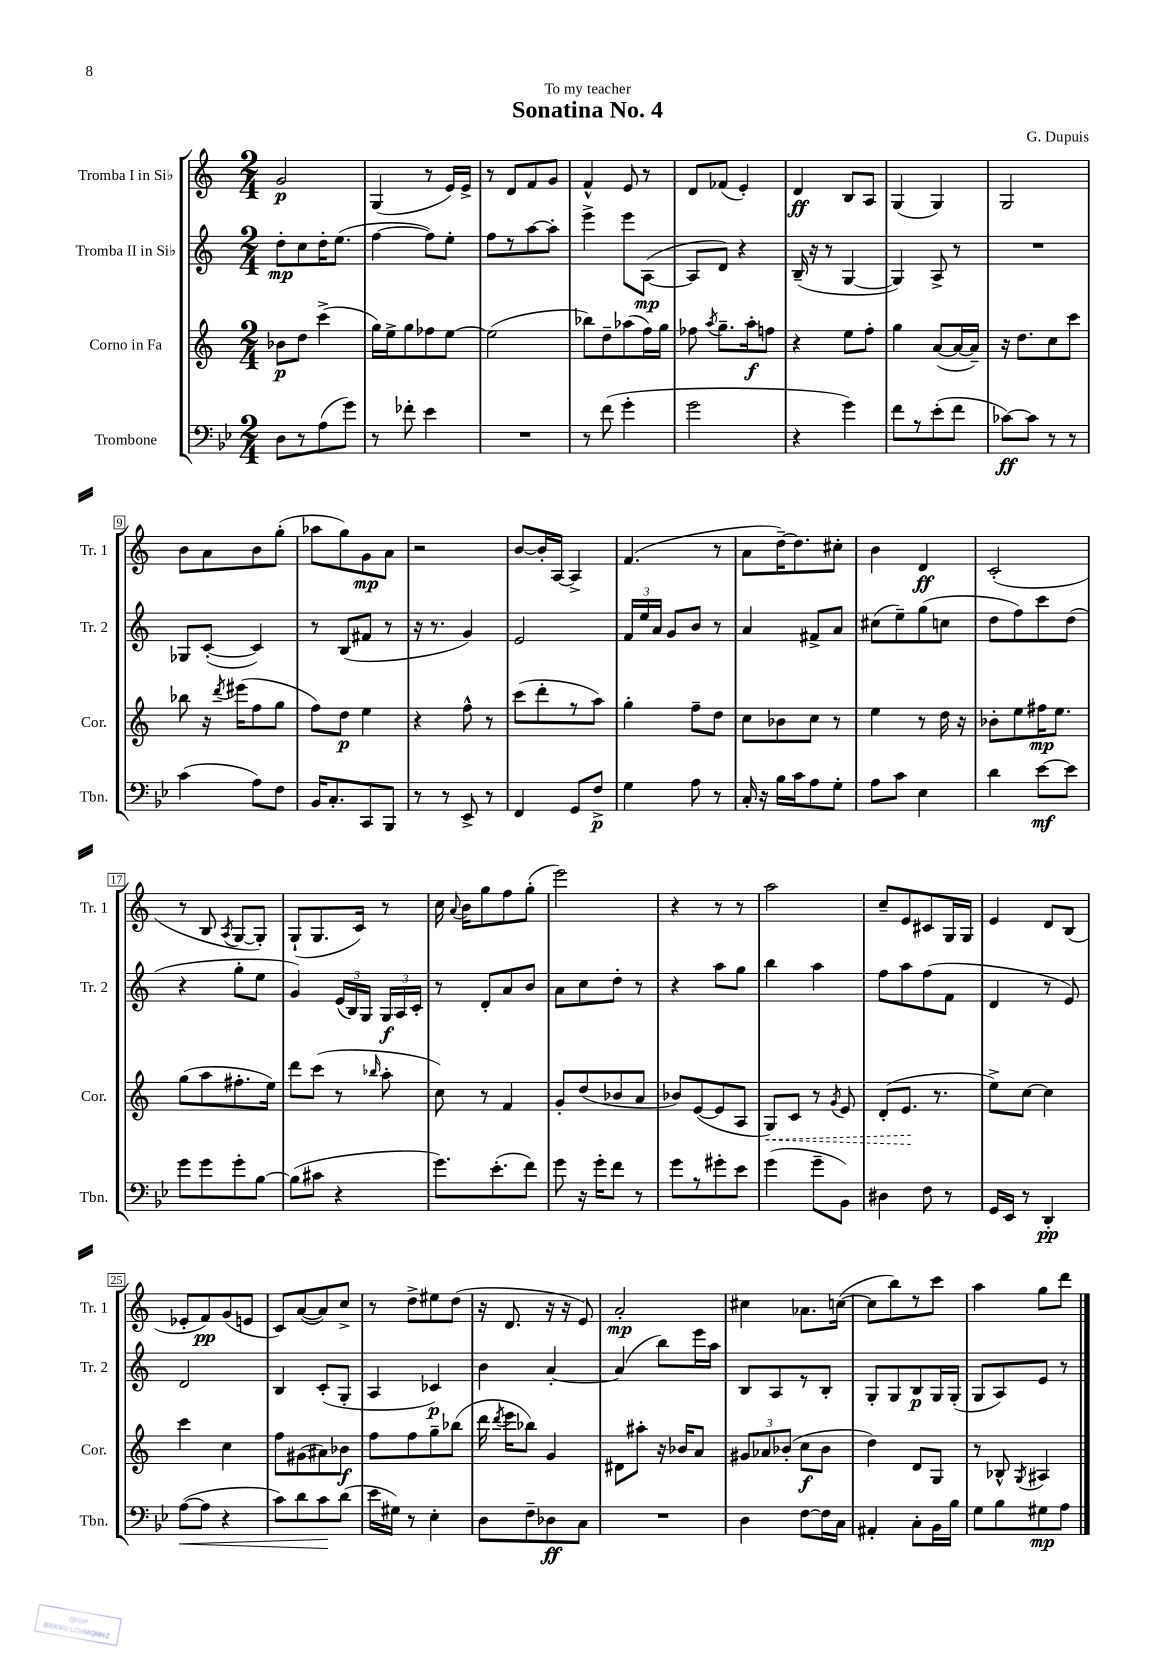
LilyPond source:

\header { title = "Sonatina No. 4" composer = "G. Dupuis" dedication = "To my teacher" }
<<
\new StaffGroup <<
\new Staff = "s0" \with { instrumentName = "Tromba I in Sib" shortInstrumentName = "Tr. 1" } {
    \clef treble \key c \major \numericTimeSignature \time 2/4
    \autoBeamOff g'2\p |
    g4( r8 e'16[) e'16]-> |
    r8 d'8[ f'8 g'8] |
    f'4-^ e'8 r8 |
    d'8[ fes'8]( e'4-.) |
    d'4\ff b8[ a8] |
    g4( g4) |
    g2 |
    b'8[ a'8 b'8 g''8]-.( |
    aes''8[ g''8) g'8\mp a'8] |
    r2 |
    b'8[~ b'16-. a16]~ a4-> |
    f'4.( r8 |
    a'8[ d''16~--) d''8. cis''8]-. |
    b'4 d'4\ff |
    c'2-.( |
    r8 b8 \acciaccatura { a8 } g8[~ g8]-.) |
    g8[-!( g8. c'16]) r8 |
    c''16 \appoggiatura { a'8 } b'16[ g''8 f''8 g''8]-.( |
    e'''2) |
    r4 r8 r8 |
    a''2 |
    c''8[-- e'8 cis'8 g16 g16] |
    e'4 d'8[ b8]( |
    ees'8[-. f'8\pp) g'8( e'8] |
    c'8[) a'8~( a'8) c''8]-> |
    r8 d''8[-> eis''8 d''8]( |
    r16 d'8. r16 r16 e'8) |
    a'2-.\mp |
    cis''4 aes'8.[ c''16]~( |
    c''8[ b''8) r8 c'''8] |
    a''4 g''8[ d'''8] \bar "|." |
}
\new Staff = "s1" \with { instrumentName = "Tromba II in Sib" shortInstrumentName = "Tr. 2" } {
    \clef treble \key c \major \numericTimeSignature \time 2/4
    \autoBeamOff d''8[-.\mp c''8 d''16-. e''8.]( |
    f''4~ f''8[) e''8]-. |
    f''8[ r8 a''8~ a''8]-. |
    e'''4-> e'''8[ a8]~\mp( |
    a8[ d'8]) r4 |
    b16--( r16 r8 g4~ |
    g4) a8-> r8 |
    R2 |
    ges8[ c'8]~-.( c'4) |
    r8 b8[( fis'8] r8 |
    r16 r8. g'4) |
    e'2 |
    \tuplet 3/2 { f'16[ e''16 a'16] } g'8[ b'8] r8 |
    a'4 fis'8[-> a'8] |
    cis''8[( e''8--) g''8( c''8] |
    d''8[ f''8) c'''8 d''8]( |
    r4 g''8[-. e''8] |
    g'4) \tuplet 3/2 { e'16[( b16) g16] } \tuplet 3/2 { g16[\f a16 c'16]-. } |
    r8 d'8[-. a'8 b'8] |
    a'8[ c''8 d''8]-. r8 |
    r4 a''8[ g''8] |
    b''4 a''4 |
    f''8[ a''8 f''8( f'8] |
    d'4 r8 e'8) |
    d'2 |
    b4 c'8[-.( g8]-. |
    a4 ces'4\p) |
    b'4 a'4~-. |
    a'4( b''8[) e'''16 a''16] |
    b8[ a8 r8 b8]-. |
    g8[-. g8 b8\p g16 g16]-.( |
    g8[ a8) e'8] r8 \bar "|." |
}
\new Staff = "s2" \with { instrumentName = "Corno in Fa" shortInstrumentName = "Cor." } {
    \clef treble \key c \major \numericTimeSignature \time 2/4
    \autoBeamOff bes'8[\p d''8] c'''4->( |
    g''16[) e''16-> g''8 fes''8 e''8]~ |
    e''2( |
    bes''8[) d''8-- aes''8( f''16) g''16] |
    fes''8 \acciaccatura { a''8 } g''8.[-- a''16-.\f f''8] |
    r4 e''8[ f''8]-. |
    g''4 a'8[~( a'16~ a'16]--) |
    r16 d''8.[ c''8 c'''8] |
    bes''8 r16 \acciaccatura { d'''8 } eis'''16[( f''8 g''8] |
    f''8[) d''8]\p e''4 |
    r4 f''8-^ r8 |
    c'''8[( d'''8-. r8 a''8]) |
    g''4-. f''8[-- d''8] |
    c''8[ bes'8 c''8] r8 |
    e''4 r8 d''16 r16 |
    bes'8[-. e''8 fis''16\mp e''8.] |
    g''8[( a''8 fis''8.-. e''16]) |
    d'''8[ c'''8]( r8 \grace { bes''16 } a''8-. |
    c''8) r8 f'4 |
    g'8[-. d''8( bes'8 a'8] |
    bes'8[) e'8~( e'8 a8] |
    \once \override Hairpin.style = #'dashed-line g8[\<) c'8] r8 \acciaccatura { g'8 } e'8 |
    d'8[-.( e'8.]\! r8. |
    e''8[->) c''8]~ c''4 |
    c'''4 c''4 |
    f''8[ gis'8( ais'8) bes'8]\f |
    f''8[ f''8 g''8-- bes''8]( |
    d'''16 \acciaccatura { d'''8 } e'''16[ bes''8]) g'4 |
    dis'8[ ais''8]-. r16 bes'16[ a'8] |
    \tuplet 3/2 { gis'8[ aes'8 bes'8]-.( } c''8[\f bes'8] |
    d''4) d'8[ g8] |
    r8 bes8-^ \acciaccatura { g8 } ais4 \bar "|." |
}
\new Staff = "s3" \with { instrumentName = "Trombone" shortInstrumentName = "Tbn." } {
    \clef bass \key bes \major \numericTimeSignature \time 2/4
    \autoBeamOff d8[ r8 a8( g'8]) |
    r8 fes'8-. ees'4 |
    R2 |
    r8 f'8( g'4-. |
    g'2 |
    r4 g'4) |
    f'8[ r8 ees'8-.( f'8] |
    ces'8[~\ff) ces'8] r8 r8 |
    c'4( a8[) f8] |
    bes,16[ c8.-. c,8 bes,,8] |
    r8 r8 ees,8-> r8 |
    f,4 g,8[ f8]->\p |
    g4 a8 r8 |
    c16-. r16 bes16[ c'16 a8 g8]-. |
    a8[ c'8] ees4 |
    d'4 ees'8[~\mf ees'8] |
    g'8[ g'8 g'8-. bes8]~ |
    bes8[( cis'8] r4 |
    g'8.[) ees'8.-.( f'8]) |
    g'8 r16 g'16[-. f'8] r8 |
    g'8[ r8 gis'8-. ees'8] |
    g'4( g'8[-- bes,8]) |
    dis4 f8 r8 |
    g,16[ ees,16] r8 d,4-.\pp |
    a8[~\<( a8] r4 |
    c'8[) d'8 c'8\! d'8]( |
    ees'16[ gis16]) r8 ees4-. |
    d8[ f8-- des8\ff c8] |
    R2 |
    d4 f8[~ f16 c16] |
    ais,4-. c8[-. bes,16 bes16] |
    g8[ bes8 gis8\mp a8] \bar "|." |
}
>>
>>
\layout { \context { \Score \override BarNumber.stencil = #(make-stencil-boxer 0.1 0.3 ly:text-interface::print) } }
